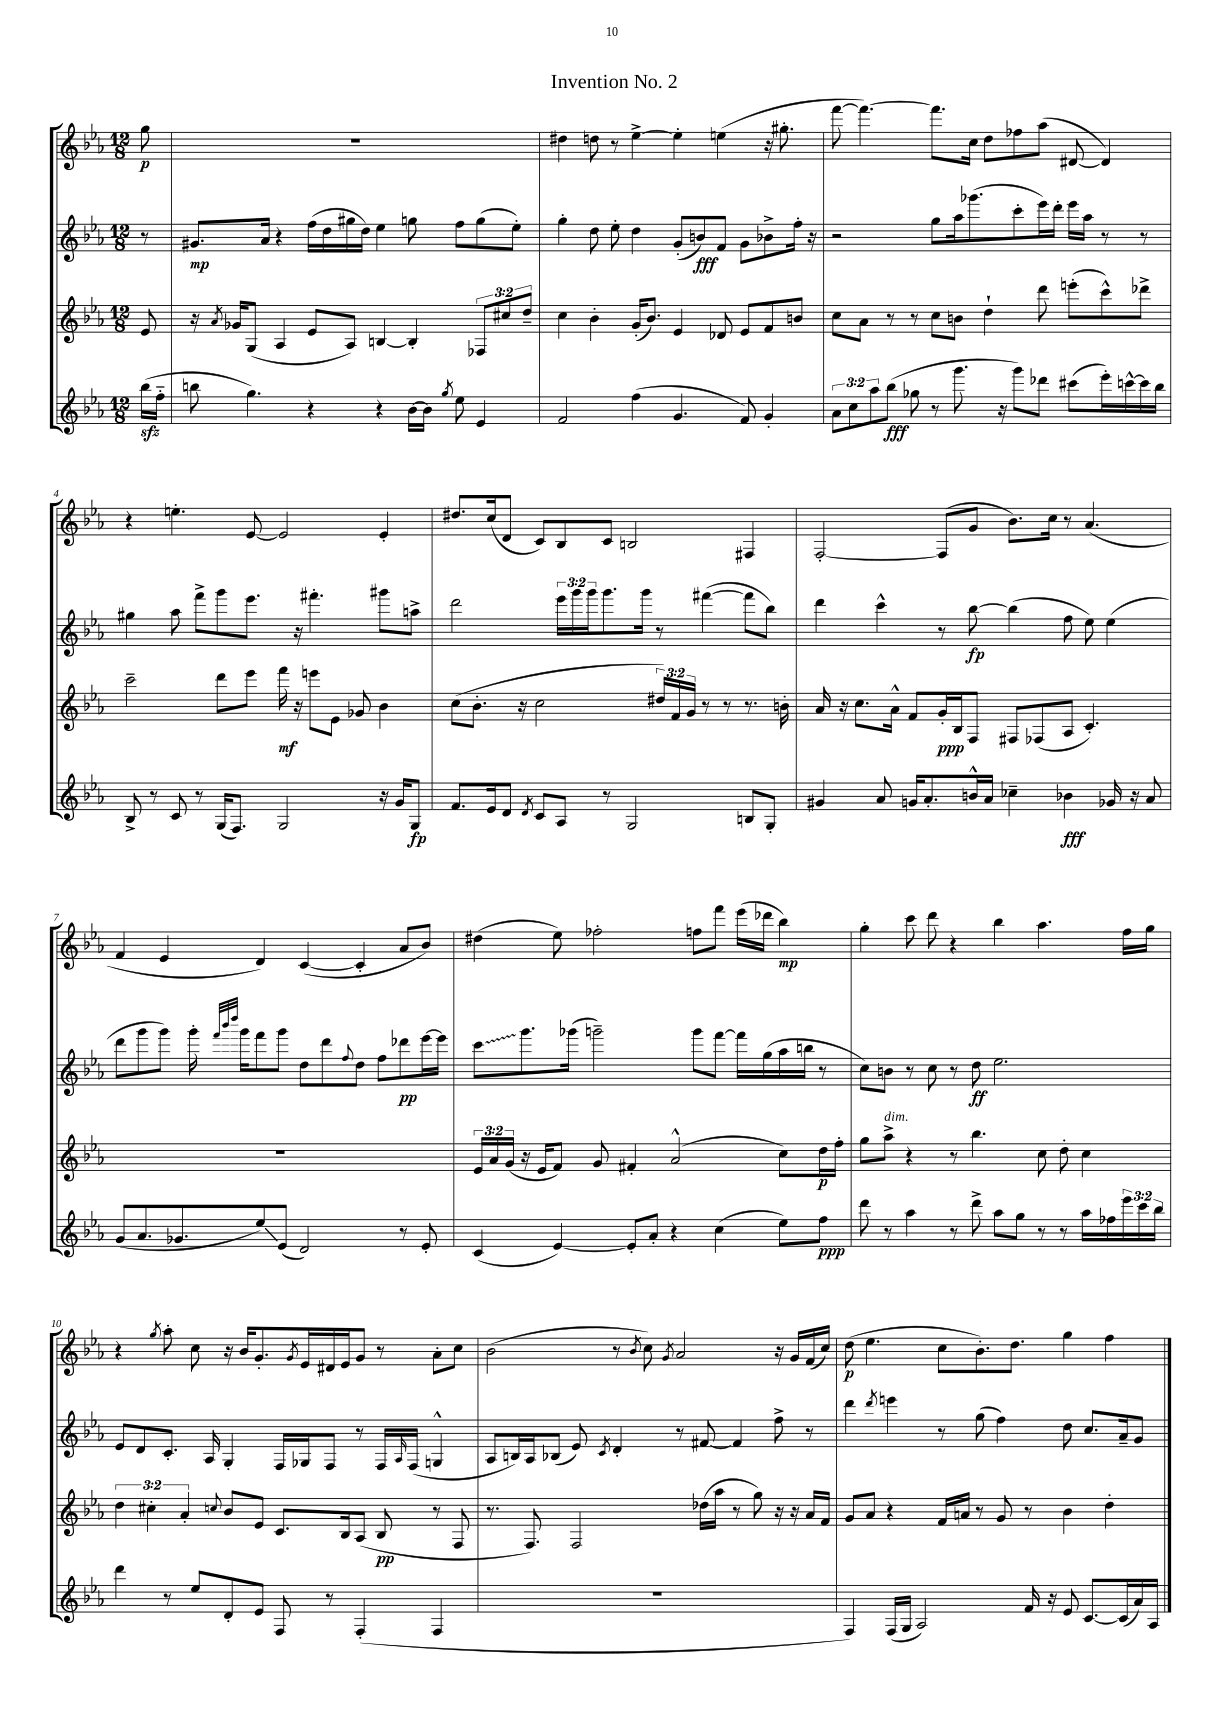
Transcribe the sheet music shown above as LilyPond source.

\header { title = "Invention No. 2" }
<<
\new StaffGroup <<
\new Staff = "s0" {
    \clef treble \key ees \major \numericTimeSignature \time 12/8 \partial 8
    g''8\p |
    R1. |
    dis''4 d''8 r8 ees''4~-> ees''4-. e''4( r16 gis''8.-. |
    f'''8~ f'''4.~) f'''8. c''16 d''8 fes''8 aes''8( dis'8~ dis'4) |
    r4 e''4.-. ees'8~ ees'2 ees'4-. |
    dis''8. c''16( d'8 c'8) bes8 c'8 b2 fis4 |
    f2~-. f8( g'8 bes'8.) c''16 r8 aes'4.( |
    f'4 ees'4 d'4) c'4~( c'4-. aes'8 bes'8) |
    dis''4( ees''8) fes''2-. f''8 f'''8 ees'''16( des'''16 bes''4\mp) |
    g''4-. c'''8 d'''8 r4 bes''4 aes''4. f''16 g''16 |
    r4 \acciaccatura { g''8 } aes''8-. c''8 r16 bes'16 g'8.-. \acciaccatura { g'8 } ees'16 dis'16 ees'16 g'8 r8 aes'8-. c''8 |
    bes'2( r8 \acciaccatura { bes'8 } c''8) \acciaccatura { g'8 } aes'2 r16 g'16 f'16( c''16) |
    d''8\p( ees''4. c''8 bes'8.-.) d''8. g''4 f''4 \bar "|." |
}
\new Staff = "s1" {
    \clef treble \key ees \major \numericTimeSignature \time 12/8 \override Staff.TupletNumber.text = #tuplet-number::calc-fraction-text \partial 8
    r8 |
    gis'8.\mp aes'16 r4 f''16( d''16 gis''16 d''16) ees''4 g''8 f''8 g''8( ees''8-.) |
    g''4-. d''8 ees''8-. d''4 g'8-.( b'8\fff) f'8 g'8 bes'8-> f''16-. r16 |
    r2 g''8 aes''16 ges'''8.( c'''8-. ees'''16) d'''16-. ees'''16 aes''16 r8 r8 |
    gis''4 aes''8 f'''8-> g'''8 ees'''8. r16 fis'''4.-. gis'''8 a''8-> |
    d'''2 \tuplet 3/2 { ees'''16 g'''16 g'''16 } g'''8. g'''16 r8 fis'''4~( fis'''8 bes''8) |
    d'''4 c'''4-^ r8 bes''8~\fp bes''4( f''8 ees''8) ees''4( |
    d'''8 g'''8 g'''8) g'''16-. \grace { f'''32 bes'''32 d''''32 } g'''16 f'''8 g'''8 d''8 d'''8 \appoggiatura { f''8 } d''8 f''8 des'''8\pp ees'''16~ ees'''16 |
    \once \override Glissando.style = #'zigzag c'''8\glissando g'''8. ges'''16( g'''2--) g'''8 f'''8~ f'''16 g''16( aes''16 b''16 r8 |
    c''8) b'8 r8 c''8 r8 d''8\ff ees''2. |
    ees'8 d'8 c'8.-. aes16 g4-. f16 ges16 f8 r8 f16 \grace { aes16 } f16( g4-^ |
    aes8 b16) aes16 bes8( ees'8) \acciaccatura { c'8 } d'4-. r8 fis'8~ fis'4 f''8-> r8 |
    d'''4 \acciaccatura { d'''8 } e'''4 r8 g''8( f''4) d''8 c''8. aes'16-- g'8 \bar "|." |
}
\new Staff = "s2" {
    \clef treble \key ees \major \numericTimeSignature \time 12/8 \override Staff.TupletNumber.text = #tuplet-number::calc-fraction-text \partial 8
    ees'8 |
    r16 \acciaccatura { aes'8 } ges'16 g8( aes4 ees'8 aes8) b4~ b4-. \tuplet 3/2 { fes8 cis''8 d''8-- } |
    c''4 bes'4-. g'16-.( bes'8.) ees'4 des'8 ees'8 f'8 b'8 |
    c''8 aes'8 r8 r8 c''8 b'8 d''4-! d'''8 e'''8-.( c'''8-^) des'''8-> |
    c'''2-- d'''8 ees'''8 f'''16\mf r16 e'''8 ees'8 ges'8 bes'4 |
    c''8( bes'8.-. r16 c''2 \tuplet 3/2 { dis''16) f'16 g'16 } r8 r8 r8. b'16-. |
    aes'16 r16 c''8. aes'16-^ f'8 g'16-.\ppp bes16 f8 fis8 fes8( aes8 c'4.-.) |
    R1. |
    \tuplet 3/2 { ees'16 aes'16 g'16( } r16 ees'16 f'8) g'8 fis'4-. aes'2-^( c''8) d''16\p f''16-. |
    g''8 aes''8->^\markup { \italic "dim." } r4 r8 bes''4. c''8 d''8-. c''4 |
    \tuplet 3/2 { d''4 cis''4-. aes'4-. } \appoggiatura { c''8 } bes'8 ees'8 c'8. bes16 aes8( bes8\pp r8 f8 |
    r8. f8.) f2 des''16( aes''16 r8 g''8) r16 r16 aes'16 f'16 |
    g'8 aes'8 r4 f'16 a'16 r8 g'8 r8 bes'4 d''4-. \bar "|." |
}
\new Staff = "s3" {
    \clef treble \key ees \major \numericTimeSignature \time 12/8 \override Staff.TupletNumber.text = #tuplet-number::calc-fraction-text \partial 8
    bes''16\sfz( f''16-_ |
    b''8 g''4.) r4 r4 bes'16~ bes'16 \acciaccatura { g''8 } ees''8 ees'4 |
    f'2 f''4( g'4. f'8) g'4-. |
    \tuplet 3/2 { aes'8 c''8 aes''8 } bes''8\fff( ges''8 r8 g'''8. r16 g'''8) des'''8 cis'''8( ees'''16-.) c'''16~-^ c'''16 bes''16 |
    bes8-> r8 c'8 r8 g16( f8.) g2 r16 g'16 g8\fp |
    f'8. ees'16 d'8 \acciaccatura { d'8 } c'8 aes8 r8 g2 b8 g8-. |
    gis'4 aes'8 g'16 aes'8.-. b'16-^ aes'16 ces''4-- bes'4\fff ges'16 r16 aes'8 |
    g'8( aes'8. ges'8. ees''8\glissando) ees'8( d'2) r8 ees'8-. |
    c'4( ees'4~) ees'8-. aes'8-. r4 c''4( ees''8) f''8\ppp |
    d'''8 r8 aes''4 r8 d'''8-> aes''8 g''8 r8 r8 aes''16 fes''16 \tuplet 3/2 { ees'''16 c'''16 bes''16 } |
    d'''4 r8 ees''8 d'8-. ees'8 f8 r8 f4-.( f4 |
    R1. |
    f4) f16( g16 aes2) f'16 r16 ees'8 c'8.~ c'16( aes'16) aes16 \bar "|." |
}
>>
>>
